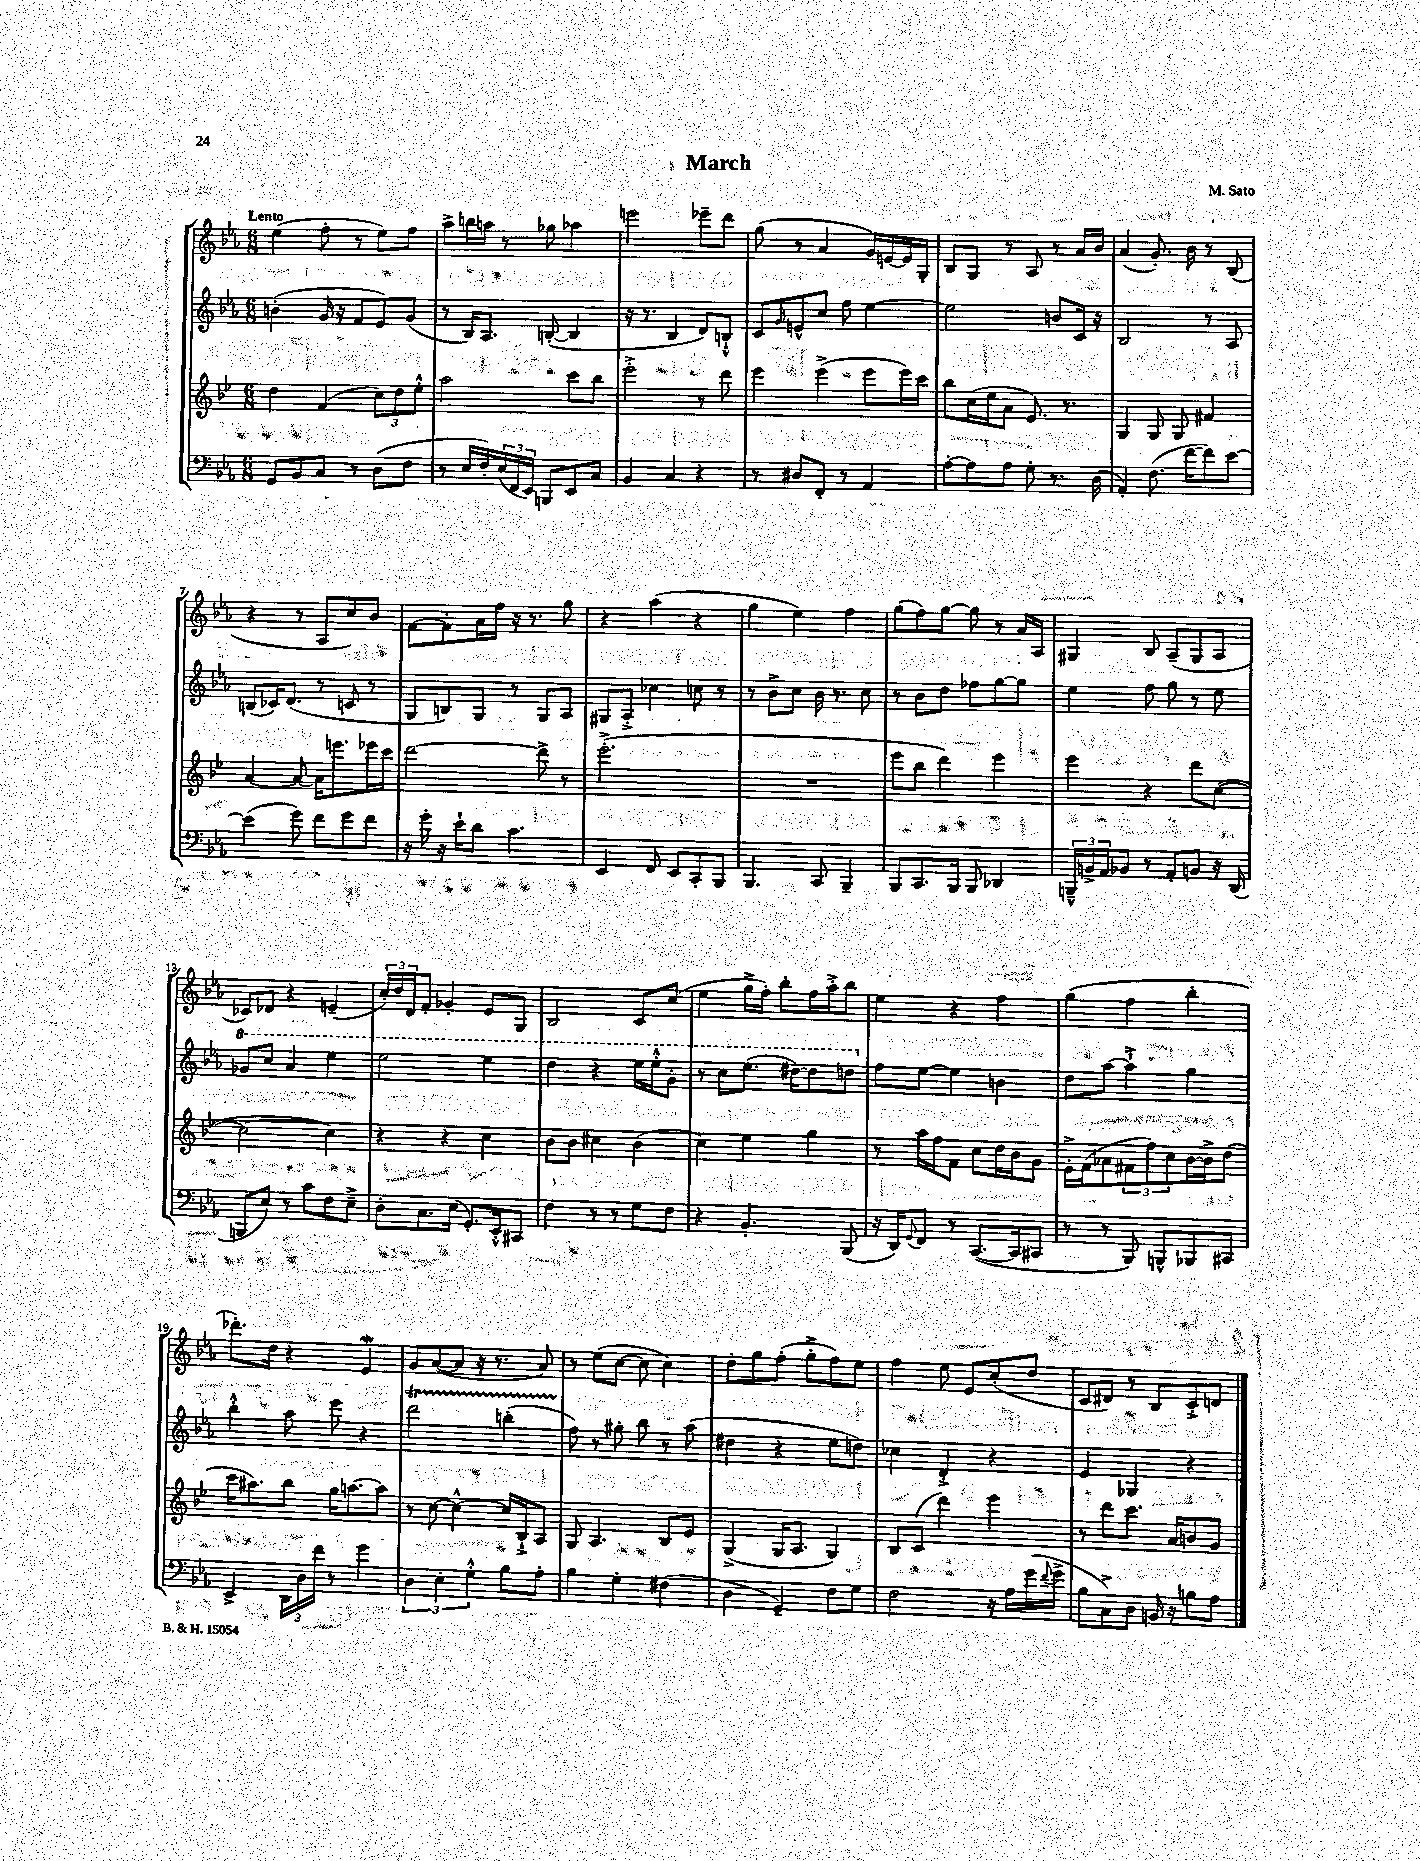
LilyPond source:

\header { title = "March" composer = "M. Sato" }
<<
\new StaffGroup <<
\new Staff = "s0" {
    \clef treble \key ees \major \numericTimeSignature \time 6/8 \tempo "Lento"
    ees''4( f''8-. r8 ees''8) f''8 |
    aes''8-> b''16 a''16 r8 ges''8 aes''4 |
    e'''2 ees'''8-- d'''8 |
    g''8( r8 aes'4 g'16) e'16~ e'16 g16-. |
    bes8 g8 r8 aes8 r8 aes'16 bes'16 |
    aes'4( g'8.-.) bes'16 r8 bes8( |
    r4 r8 aes8 c''8) bes'8 |
    f'8~ f'8-. aes'16 f''16 r16 r8. g''8 |
    r4 aes''4( r4 |
    g''4 ees''4) f''4 |
    g''8( f''8) g''8~ g''8 r8 aes'16 aes16 |
    gis4 bes8 aes8--( gis8 aes8 |
    ces'8) des'8 r4 e'4--( |
    \tuplet 3/2 { c''16-.) d''16 d'16 } f'8-. ges'4-. ees'8 g8 |
    bes2 c'8 c''8( |
    ees''4 g''16-> f''16-.) bes''8-. f''16 aes''16-.-> bes''8 |
    ees''4 r4 f''4 |
    g''4( f''4 bes''4-. |
    des'''8.-.) d''16 r4 ees'4\mordent |
    g'8 aes'8~( aes'8 r16 r8. aes'8) |
    r8 ees''8( c''8~ c''8 c''4) |
    d''8-. g''8 f''8-.( g''8-.-> f''8) ees''8 |
    f''4 ees''8 ees'8 c''8-.( d''8 |
    c'8 dis'8) r8 bes8 c'8-.-> d'8 \bar "|." |
}
\new Staff = "s1" {
    \clef treble \key ees \major \numericTimeSignature \time 6/8
    b'4-.( g'16 r16 f'8 ees'8) g'8( |
    r8 bes16) aes8. b8~-.( b4 |
    r16 r8. bes4 d'8) b8-!-^ |
    c'8 \grace { g'16 } e'8-^ c''8 f''8 ees''4~ |
    ees''2 b'8 c'16 r16 |
    bes2 r8 aes8 |
    b8( ces'16) d'8.( r8 c'8 r8 |
    g8 b8) g8 r8 g8 aes8 |
    gis8 aes8-.-> ces''4 c''8 r8 |
    r8 bes'8-> c''8 bes'16 r8. c''8 |
    r8 bes'8 d''8 fes''8 g''8~ g''8 |
    ees''4 f''8 g''8 r8 ees''8 |
    \ottava #1 ges''8 c'''8 aes''4 ees'''4 |
    ees'''2 ees'''4 |
    d'''4 r4 ees'''16 ees'''16-.-^ g''8-. |
    r8 c'''8 ees'''8.( dis'''16~) dis'''8 d'''8 \ottava #0 |
    f''8 ees''8~ ees''4 b'4 |
    d''8 aes''8~ aes''4-!-> g''4 |
    bes''4-.-^ aes''8 ees'''8 r4 |
    d'''2\startTrillSpan b''4-.( |
    f''8\stopTrillSpan) r8 gis''8-. bes''8 r8 aes''8( |
    dis''4 r4 ees''8 d''8) |
    ces''4 d'4-.-> r4 |
    ees'4 ges4 r4 \bar "|." |
}
\new Staff = "s2" {
    \clef treble \key bes \major \numericTimeSignature \time 6/8
    d''4 f'4( \tuplet 3/2 { c''8) d''8 ees''8-.-^ } |
    a''2 c'''8 bes''8 |
    ees'''2-.-> r8 d'''8 |
    ees'''4 ees'''4->( ees'''8 ees'''16) c'''16 |
    bes''8 c''16( ees''16 a'8 ees'8.) r8. |
    g4 g8 g8 fis'4 |
    a'4~ a'8~ a'16 e'''8. ees'''16 c'''16 |
    d'''2~ d'''8-> r8 |
    ees'''2.-.->( |
    R2. |
    ees'''8 bes''8 d'''4) ees'''4 |
    ees'''4 r4 d'''8 c''8~( |
    c''2~ c''4) |
    r4 r4 c''4 |
    bes'8 bes'8 cis''4 bes'4( |
    c''4) ees''4 g''4 |
    r8 a''16 f''16 f'8 c''8 d''16 bes'16 g'8 |
    ees'16-.-> f'16( aes'8 \tuplet 3/2 { fis'8 f''8) c''8 } bes'16~ bes'16-> d''8( |
    c'''16 ais''8.) bes''8 g''16 a''8.~ a''8 |
    r8 c''8~ c''4~-^ c''16 bes16-!-> a8 |
    g8 a4. bes8 ees'8 |
    g4->( g16 a8. g4) |
    bes8 c'8( d'''4) ees'''4 |
    r8 d'''8 c'''8. a'16 b'8 g'8 \bar "|." |
}
\new Staff = "s3" {
    \clef bass \key ees \major \numericTimeSignature \time 6/8
    g,8 bes,8 c8 r8 d8( f8 |
    r8 ees16 f16-.) \tuplet 3/2 { ees16( f,16 ees,16) } b,,8 ees,8 c8 |
    bes,4 c4 r4 |
    r8 dis8 f,8-. r8 aes,4 |
    aes8~-. aes8 aes8 g8-. r8. d16( |
    aes,4-.) f8.( f'16~ f'8) ees'8~ |
    ees'4( g'8) f'8 g'8 f'8 |
    r16 g'16-. r16 ees'16-! d'8 c'4. |
    ees,4 f,8 ees,8 c,8-. bes,,8 |
    bes,,4. c,8 bes,,4-- |
    bes,,8 c,8. bes,,16 bes,,8 des,4 |
    \tuplet 3/2 { b,,16---^ b,16-> aes,16 } bes,8 r8 aes,8-. b,8 r16 d,16( |
    b,,8 ees8) r8 c'8 f8 ees8---> |
    d8-. c8. ees16( g,8.-.) ees,16-.-^ cis,8 |
    f4 r8 r8 g8 f8 |
    r4 bes,4.-. bes,,8( |
    r16 d,16) \appoggiatura { g,8 } f,8 r8 c,8.~( c,16 cis,8 |
    r8 r8 bes,,8) b,,8-^ bes,,8 cis,8 |
    ees,4-> \tuplet 3/2 { d,16 d16 f'16 } r8 g'4 |
    \tuplet 3/2 { d4 ees4-. g4-.-^ } bes8 aes8-. |
    bes4 g4-. fis4( |
    d4 g,4--) f8 g8 |
    f2 r16 aes16 g'16( \appoggiatura { f'8 } g'16-> |
    bes8 c8->) d8 b,16 r16 b8 aes8 \bar "|." |
}
>>
>>
